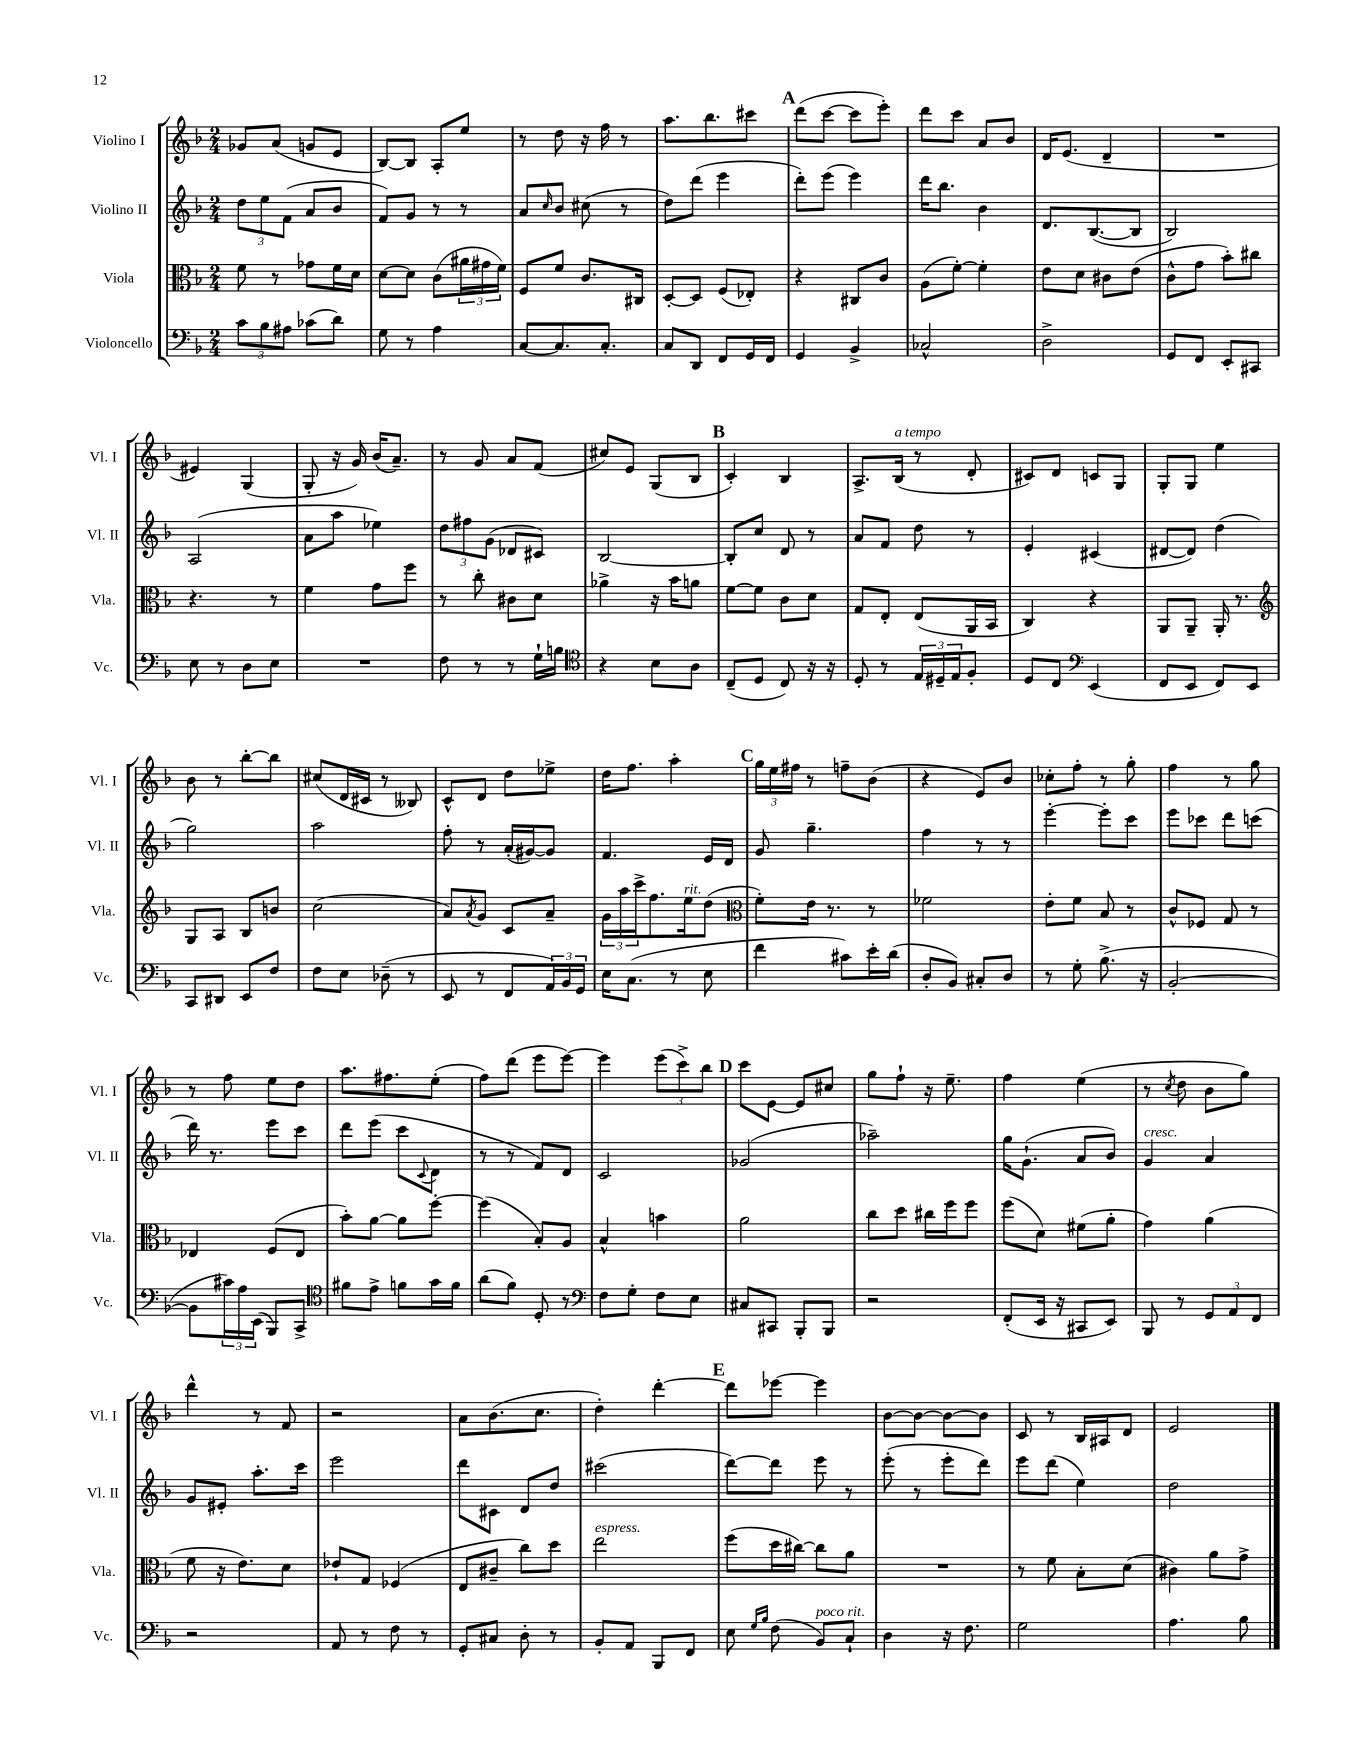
<<
\new StaffGroup <<
\new Staff = "s0" \with { instrumentName = "Violino I" shortInstrumentName = "Vl. I" } {
    \clef treble \key f \major \numericTimeSignature \time 2/4
    ges'8 a'8( g'8 e'8 |
    bes8~) bes8 a8-. e''8 |
    r8 d''8 r16 f''16 r8 |
    a''8. bes''8. cis'''8 |
    \mark \markup { \bold "A" } d'''8( c'''8~ c'''8 e'''8-.) |
    d'''8 c'''8 a'8 bes'8 |
    d'16 e'8.( d'4-- |
    R2 |
    eis'4) g4( |
    g8-. r16 g'16) bes'16( a'8.--) |
    r8 g'8 a'8 f'8( |
    cis''8) e'8 g8( bes8 |
    \mark \markup { \bold "B" } c'4-.) bes4 |
    a8.-> bes16^\markup { \italic "a tempo" }( r8 d'8-. |
    cis'8) d'8 c'8 g8 |
    g8-. g8 e''4 |
    bes'8 r8 bes''8~-. bes''8 |
    cis''8( d'16 cis'16 r8 beses8) |
    c'8-^ d'8 d''8 ees''8-> |
    d''16 f''8. a''4-. |
    \mark \markup { \bold "C" } \tuplet 3/2 { g''16 e''16 fis''16 } r8 f''8-- bes'8( |
    r4 e'8) bes'8 |
    ces''8-. f''8-. r8 g''8-. |
    f''4 r8 g''8 |
    r8 f''8 e''8 d''8 |
    a''8. fis''8. e''8-.( |
    f''8) d'''8( e'''8 e'''8~) |
    e'''4 \tuplet 3/2 { e'''8( c'''8->) bes''8 } |
    \mark \markup { \bold "D" } c'''8 e'8~ e'8 cis''8 |
    g''8 f''8-! r16 e''8.-- |
    f''4 e''4( |
    r8 \acciaccatura { c''8 } d''8 bes'8 g''8) |
    d'''4-^ r8 f'8 |
    r2 |
    a'8 bes'8.( c''8. |
    d''4-.) d'''4~-. |
    \mark \markup { \bold "E" } d'''8 ees'''8~ ees'''4 |
    bes'8~ bes'8~ bes'8~ bes'8 |
    c'8 r8 bes16 ais16 d'8 |
    e'2 \bar "|." |
}
\new Staff = "s1" \with { instrumentName = "Violino II" shortInstrumentName = "Vl. II" } {
    \clef treble \key f \major \numericTimeSignature \time 2/4
    \tuplet 3/2 { d''8 e''8 f'8( } a'8 bes'8 |
    f'8) g'8 r8 r8 |
    a'8 \grace { c''16 } bes'8 cis''8( r8 |
    d''8) d'''8( e'''4 |
    \mark \markup { \bold "A" } d'''8-.) e'''8( e'''4) |
    d'''16 bes''8. bes'4 |
    d'8. bes8.~( bes8 |
    bes2) |
    a2( |
    a'8 a''8 ees''4) |
    \tuplet 3/2 { d''8 fis''8 g'8( } des'8 cis'8) |
    bes2~ |
    \mark \markup { \bold "B" } bes8-. c''8 d'8 r8 |
    a'8 f'8 d''8 r8 |
    e'4-. cis'4( |
    dis'8~ dis'8) d''4( |
    g''2) |
    a''2 |
    f''8-. r8 a'16-.( gis'16~) gis'8 |
    f'4. e'16 d'16 |
    \mark \markup { \bold "C" } g'8 g''4.-- |
    f''4 r8 r8 |
    e'''4~-. e'''8-. c'''8 |
    e'''8 ces'''8 d'''8 c'''8( |
    d'''16) r8. e'''8 c'''8 |
    d'''8 e'''8( c'''8 \appoggiatura { c'8 } d'8 |
    r8 r8 f'8) d'8 |
    c'2 |
    \mark \markup { \bold "D" } ges'2( |
    aes''2--) |
    g''16 g'8.-!( a'8 bes'8) |
    g'4^\markup { \italic "cresc." } a'4 |
    g'8 eis'8-. a''8.-. c'''16 |
    e'''2 |
    d'''8 cis'8 d'8 d''8 |
    cis'''2( |
    \mark \markup { \bold "E" } d'''8~) d'''8 e'''8 r8 |
    e'''8-.( r8 e'''8-. d'''8) |
    e'''8 d'''8( e''4) |
    d''2 \bar "|." |
}
\new Staff = "s2" \with { instrumentName = "Viola" shortInstrumentName = "Vla." } {
    \clef alto \key f \major \numericTimeSignature \time 2/4
    f'8 r8 ges'8 f'16 d'16 |
    d'8~ d'8 c'8( \tuplet 3/2 { ais'16 gis'16 f'16) } |
    f8 f'8 c'8. cis16 |
    d8~-. d8 f8( ees8-.) |
    \mark \markup { \bold "A" } r4 cis8 c'8 |
    a8( f'8~-.) f'4-. |
    e'8 d'8 cis'8 e'8( |
    c'8-^ g'8 bes'8-.) cis''8 |
    r4. r8 |
    f'4 g'8 f''8 |
    r8 c''8-. cis'8 d'8 |
    aes'4-> r16 bes'16 a'8 |
    \mark \markup { \bold "B" } f'8~ f'8 c'8 d'8 |
    g8 e8-. e8( a,16 bes,16 |
    c4) r4 |
    a,8 a,8-- a,16-. r8. |
    \clef treble g8 a8 bes8 b'8 |
    c''2( |
    a'8) \acciaccatura { a'8 } g'8 c'8 a'8-- |
    \tuplet 3/2 { g'16 a''16 c'''16-> } f''8. e''16^\markup { \italic "rit." } d''8( |
    \mark \markup { \bold "C" } \clef alto f'8-.) e'16 r8. r8 |
    fes'2 |
    e'8-. f'8 bes8 r8 |
    c'8-^ fes8 g8 r8 |
    ees4 f8( ees8 |
    bes'8-.) a'8~ a'8 f''8~-. |
    f''4( bes8-.) a8 |
    bes4-^ b'4 |
    \mark \markup { \bold "D" } a'2 |
    c''8 d''8 cis''16 f''16 f''8 |
    f''8( d'8) fis'8( a'8-. |
    g'4) a'4( |
    f'8 r16 e'8.) d'8 |
    ees'8-! g8 fes4( |
    e8 cis'8-- c''8) d''8 |
    e''2^\markup { \italic "espress." } |
    \mark \markup { \bold "E" } f''8( d''16 cis''16~) cis''8 a'8 |
    R2 |
    r8 f'8 bes8-. d'8( |
    cis'4) a'8 g'8-> \bar "|." |
}
\new Staff = "s3" \with { instrumentName = "Violoncello" shortInstrumentName = "Vc." } {
    \clef bass \key f \major \numericTimeSignature \time 2/4
    \tuplet 3/2 { c'8 bes8 ais8 } ces'8( d'8) |
    g8 r8 a4 |
    c8~ c8. c8.-. |
    c8 d,8 f,8 g,16 f,16 |
    \mark \markup { \bold "A" } g,4 bes,4-> |
    ces2-^ |
    d2-> |
    g,8 f,8 e,8-. cis,8 |
    e8 r8 d8 e8 |
    R2 |
    f8 r8 r8 g16-! b16 |
    \clef tenor r4 bes8 a8 |
    \mark \markup { \bold "B" } c8--( d8 c8) r16 r16 |
    d8-. r8 \tuplet 3/2 { e16 dis16-- e16 } f8-. |
    d8 c8 \clef bass e,4( |
    f,8 e,8 f,8) e,8 |
    c,8 dis,8 e,8 f8 |
    f8 e8 des8--( r8 |
    e,8 r8 f,8 \tuplet 3/2 { a,16) bes,16 g,16 } |
    e16 c8.( r8 e8 |
    \mark \markup { \bold "C" } f'4 cis'8) e'16-. d'16( |
    d8-. bes,8) cis8-. d8 |
    r8 g8-. bes8.->( r16 |
    bes,2~-. |
    bes,8 \tuplet 3/2 { cis'16) a16 e,16( } bes,,8) c,8-> |
    \clef tenor fis'8 e'8-> f'8 g'16 f'16 |
    a'8( f'8) d8-. r8 |
    \clef bass f8 g8-. f8 e8 |
    \mark \markup { \bold "D" } cis8 cis,8 bes,,8-. bes,,8 |
    r2 |
    f,8-.( e,16 r16 cis,8 e,8) |
    bes,,8 r8 \tuplet 3/2 { g,8 a,8 f,8 } |
    r2 |
    a,8 r8 f8 r8 |
    g,8-. cis8 d8-. r8 |
    bes,8-. a,8 bes,,8 f,8 |
    \mark \markup { \bold "E" } e8 \grace { g16 bes16 } f8( bes,8^\markup { \italic "poco rit." }) c8-! |
    d4 r16 f8. |
    g2 |
    a4. bes8 \bar "|." |
}
>>
>>
\layout { \context { \Score \remove "Bar_number_engraver" } }
